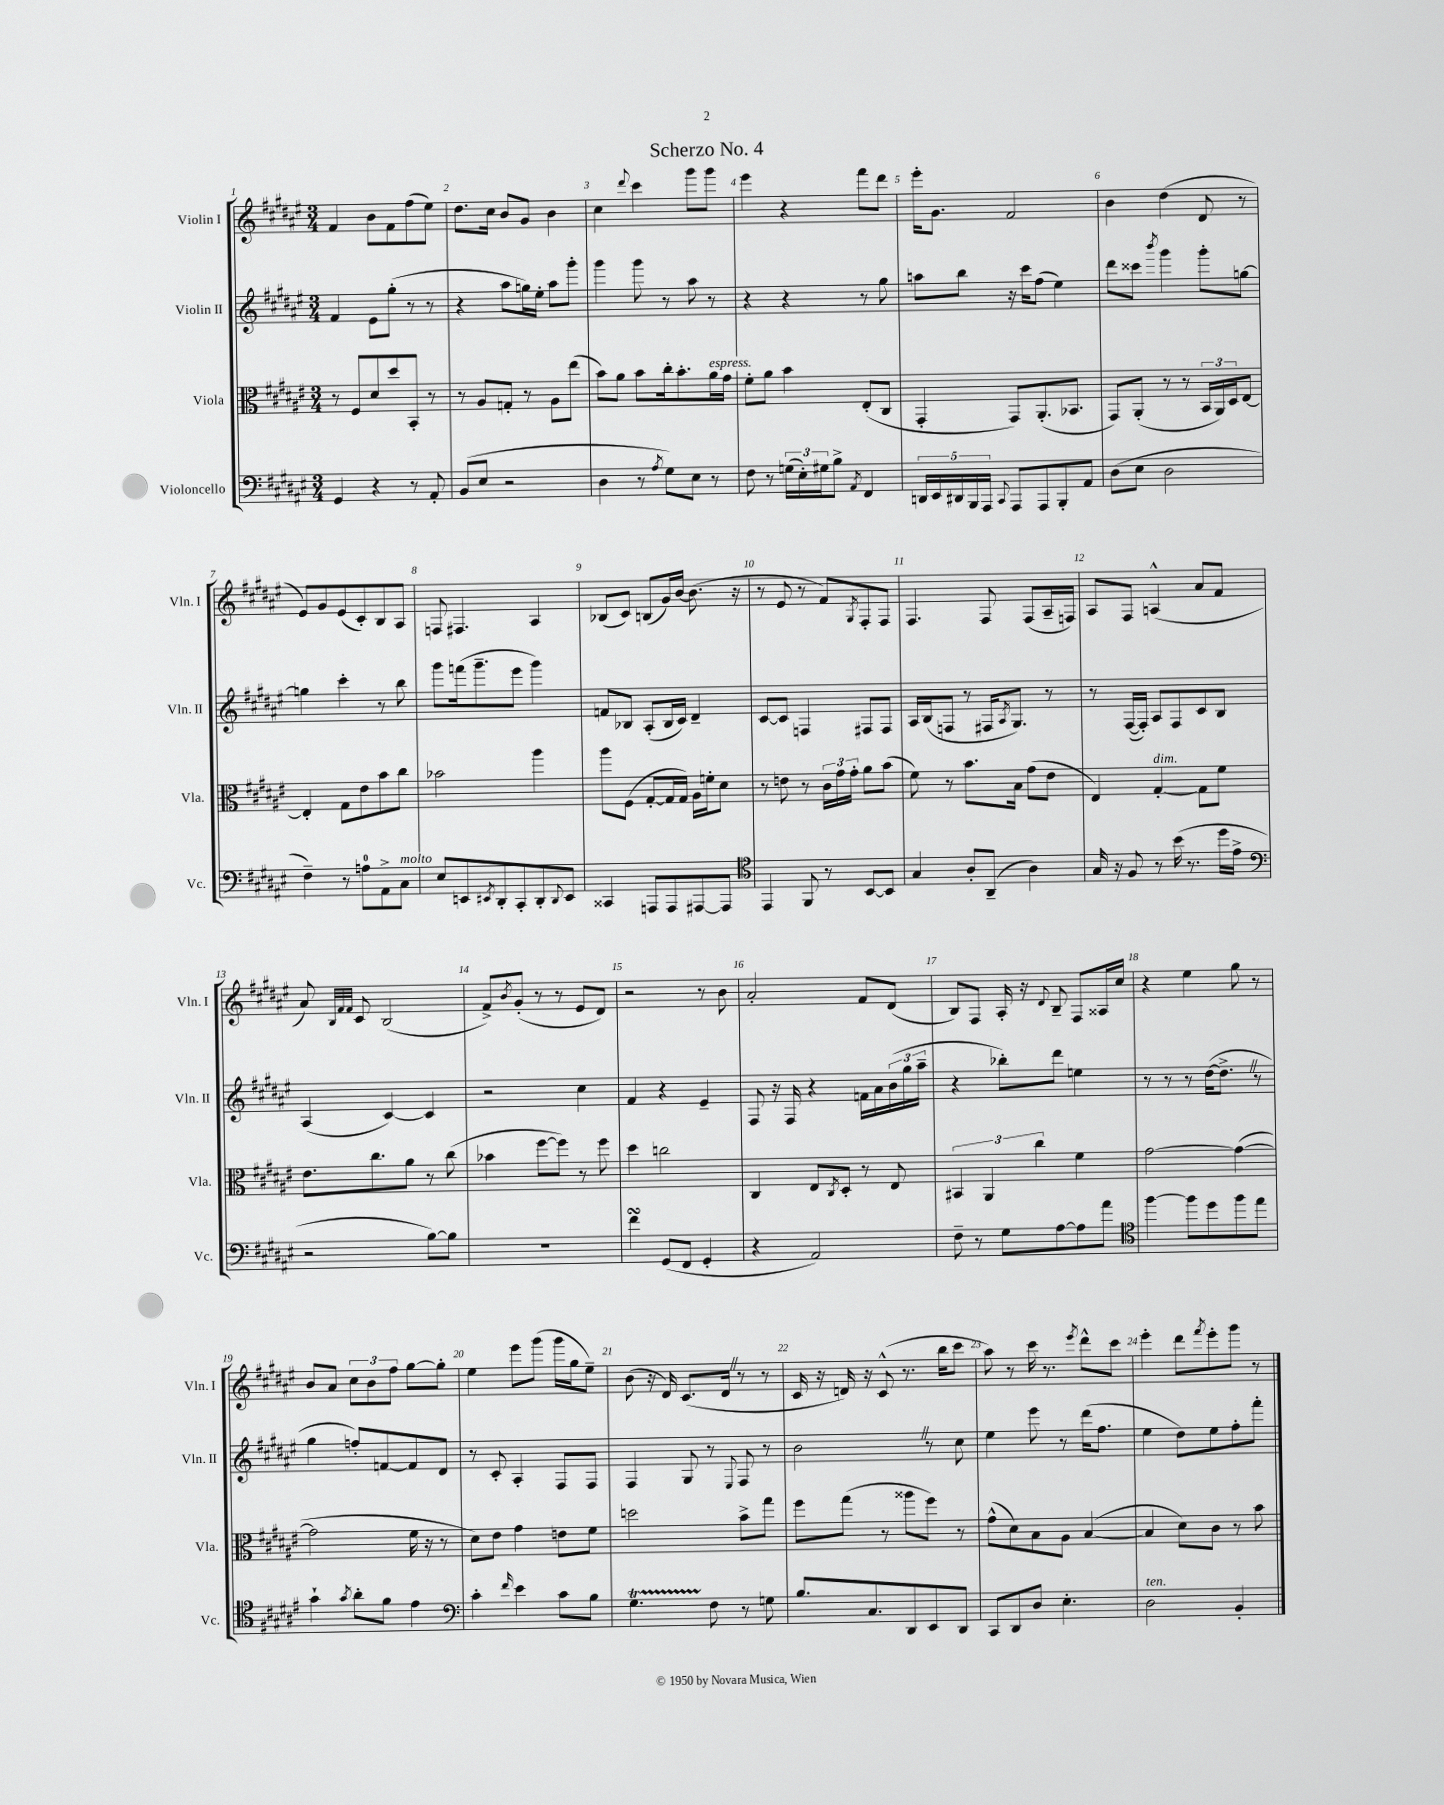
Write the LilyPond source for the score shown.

\header { title = "Scherzo No. 4" }
<<
\new StaffGroup <<
\new Staff = "s0" \with { instrumentName = "Violin I" shortInstrumentName = "Vln. I" } {
    \clef treble \key fis \major \numericTimeSignature \time 3/4
    fis'4 b'8 fis'8 fis''8( eis''8) |
    dis''8. cis''16 b'8 gis'8 b'4 |
    cis''4 \appoggiatura { dis'''8 } cis'''4 gis'''8 gis'''8 |
    eis'''4 r4 fis'''8 dis'''8 |
    eis'''16-. gis'8. fis'2 |
    b'4 dis''4( dis'8 r8 |
    eis'8) gis'8 eis'8( cis'8-.) b8 ais8 |
    f8 fis4. ais4 |
    bes8( cis'8) b8( gis'16) b'16~ b'8.( r16 |
    r8 eis'8 r8 fis'8) \acciaccatura { gis8 } fis8-. fis8 |
    fis4. fis8 fis8( ais16-- f16) |
    ais8 fis8 a4-^( ais'8 fis'8 |
    ais'8) \grace { b32 fis'32 fis'32 } cis'8 b2( |
    fis'8->) \acciaccatura { b'8 } gis'8-.( r8 r8 eis'8 dis'8) |
    r2 r8 b'8 |
    ais'2-. fis'8 dis'8( |
    b8) fis8 ais16-. r16 \appoggiatura { dis'8 } b8-- fis8 aisis16 cis''16 |
    r4 eis''4 gis''8 r8 |
    b'8 ais'8 \tuplet 3/2 { cis''8 b'8 fis''8 } gis''8~ gis''8-. |
    eis''4 eis'''8 gis'''8( gis'''16 gis''16 eis''8--) |
    b'8( r16 dis'16) cis'8.( dis'16 \once \override BreathingSign.text = \markup { \musicglyph "scripts.caesura.straight" } \breathe r8 r8 |
    cis'16 r16 d'16) r16 cis'8-^( r8. b''16 cis'''8 |
    ais''8) r8 cis'''16 r8. \acciaccatura { eis'''8 } dis'''8-^ cis'''8 |
    eis'''4-. dis'''8 \acciaccatura { fis'''8 } eis'''8-. gis'''8 r8 \bar "|." |
}
\new Staff = "s1" \with { instrumentName = "Violin II" shortInstrumentName = "Vln. II" } {
    \clef treble \key fis \major \numericTimeSignature \time 3/4
    fis'4 eis'8 gis''8-.( r8 r8 |
    r4 ais''8 g''16) eis''16-. ais''8 gis'''8-. |
    gis'''4 gis'''8 r8 ais''8 r8 |
    r4 r4 r8 gis''8 |
    a''8 b''8 r16 cis'''16 fis''8( eis''4) |
    dis'''8 cisis'''8 \acciaccatura { b'''8 } gis'''4 gis'''8-. g''8~ |
    g''4 cis'''4-. r8 b''8 |
    gis'''8 f'''16( gis'''8.-- eis'''8 gis'''4) |
    f'8 bes8 ais8-.( bes16 cis'16) dis'4-- |
    cis'8~ cis'8 f4 fis8 fis8 |
    ais16 b16( f8 r8 fis16 \acciaccatura { ais8 } gis8.) r8 |
    r8 fis16~( fis16-.) ais8 fis8 cis'8 b8 |
    ais4( cis'4~) cis'4 |
    r2 cis''4 |
    fis'4 r4 eis'4-- |
    fis8 r16 fis16 r4 f'16 ais'16 \tuplet 3/2 { b'16( gis''16 ais''16-- } |
    r4 bes''8-.) dis'''8 e''4 |
    r8 r8 r8 dis''16~( dis''8.-> \once \override BreathingSign.text = \markup { \musicglyph "scripts.caesura.straight" } \breathe r8 |
    gis''4 f''8-.) f'8~ f'8 dis'8 |
    r8 cis'8-. ais4-. fis8 fis8 |
    fis4 gis8 r8 \appoggiatura { eis8 } fis8 r8 |
    b'2 \once \override BreathingSign.text = \markup { \musicglyph "scripts.caesura.straight" } \breathe r8 cis''8 |
    eis''4 eis'''8 r8 dis'''16( fis''8. |
    eis''4 dis''8) eis''8 fis''8-. fis'''8-. \bar "|." |
}
\new Staff = "s2" \with { instrumentName = "Viola" shortInstrumentName = "Vla." } {
    \clef alto \key fis \major \numericTimeSignature \time 3/4
    r8 fis8 dis'8 dis''8 b,8-. r8 |
    r8 ais8 g8-. r8 ais8 eis''8( |
    b'8) ais'8 b'8 cis''16-. b'8.-. ais'16^\markup { \italic "espress." } gis'16 |
    fis'8-. ais'8 b'4 eis8-.( cis8 |
    gis,4-. gis,8) ais,8.-.( bes,8. |
    gis,8) ais,8-.( r8 r8 \tuplet 3/2 { b,16 ais,16) dis16 } eis8~ |
    eis4-. gis8 eis'8 b'8 cis''8 |
    bes'2 ais''4 |
    ais''8 fis8( gis8~-. gis16 gis16) ais16 f'16-. dis'8 |
    r8 e'8 r8 \tuplet 3/2 { cis'16 gis'16 gis'16-. } ais'8 b'8( |
    fis'8) r8 b'8. b16 gis'8( eis'8 |
    eis4) gis4~-.^\markup { \italic "dim." } gis8 fis'8 |
    eis'8. cis''8. ais'8 r8 cis''8( |
    bes'4 fis''8~ fis''8) r8 fis''8 |
    dis''4 c''2 |
    cis4 eis8 \acciaccatura { cis8 } dis8-. r8 eis8 |
    \tuplet 3/2 { bis,4 ais,4 cis''4 } fis'4 |
    gis'2~ gis'4~( |
    gis'2 fis'16 r16 r8 |
    dis'8) eis'8 gis'4 e'8 fis'8 |
    d''2 b'8-> gis''8 |
    fis''8 gis''8( r8 aisis''8 fis''8) r8 |
    gis'8-^( dis'8) b8 ais8 b4~( |
    b4 dis'8) cis'8 r8 b'8 \bar "|." |
}
\new Staff = "s3" \with { instrumentName = "Violoncello" shortInstrumentName = "Vc." } {
    \clef bass \key fis \major \numericTimeSignature \time 3/4
    gis,4 r4 r8 ais,8-. |
    b,8( eis8 r2 |
    dis4 r8 \acciaccatura { ais8 } gis8) eis8 r8 |
    fis8 r8 \tuplet 3/2 { g16( eis16-.) gis16 } b8-> \acciaccatura { ais,8 } fis,4 |
    \tuplet 5/4 { d,16 eis,16 dis,16 b,,16 ais,,16 } \appoggiatura { cis,8 } ais,,8 ais,,8 b,,8-. ais,8 |
    dis8( eis8 dis2 |
    fis4--) r8 a8-0 ais,8-> cis8^\markup { \italic "molto" } |
    eis8 e,8 \acciaccatura { eis,8 } dis,8-. cis,8-. dis,8-. \appoggiatura { dis,8 } eis,8 |
    cisis,4 a,,8 a,,8 ais,,8~ ais,,8 |
    \clef tenor eis,4 fis,8 r8 b,8~ b,8 |
    gis4 ais8-. ais,8--( ais4) |
    gis16 r16 fis8 r8 b'16( r8. dis''16 eis'16-> |
    \clef bass r2 b8~) b8 |
    R2. |
    fis'4\turn gis,8( fis,8 gis,4-. |
    r4 ais,2) |
    fis8-- r8 gis8 ais8~ ais8 ais'8 |
    \clef tenor fis''4~ fis''8 dis''8 fis''8 eis''8 |
    gis'4-! \acciaccatura { gis'8 } ais'8-. fis'8 eis'4 |
    \clef bass cis'4-. \grace { fis'16 } eis'4 cis'8 b8 |
    gis4.\startTrillSpan fis8\stopTrillSpan r8 g8 |
    b8. cis8. dis,8 eis,8 dis,8 |
    cis,8 dis,8 dis8 eis4.-. |
    dis2^\markup { \italic "ten." } b,4-. \bar "|." |
}
>>
>>
\layout { \context { \Score \override BarNumber.break-visibility = ##(#f #t #t) barNumberVisibility = #all-bar-numbers-visible } }
